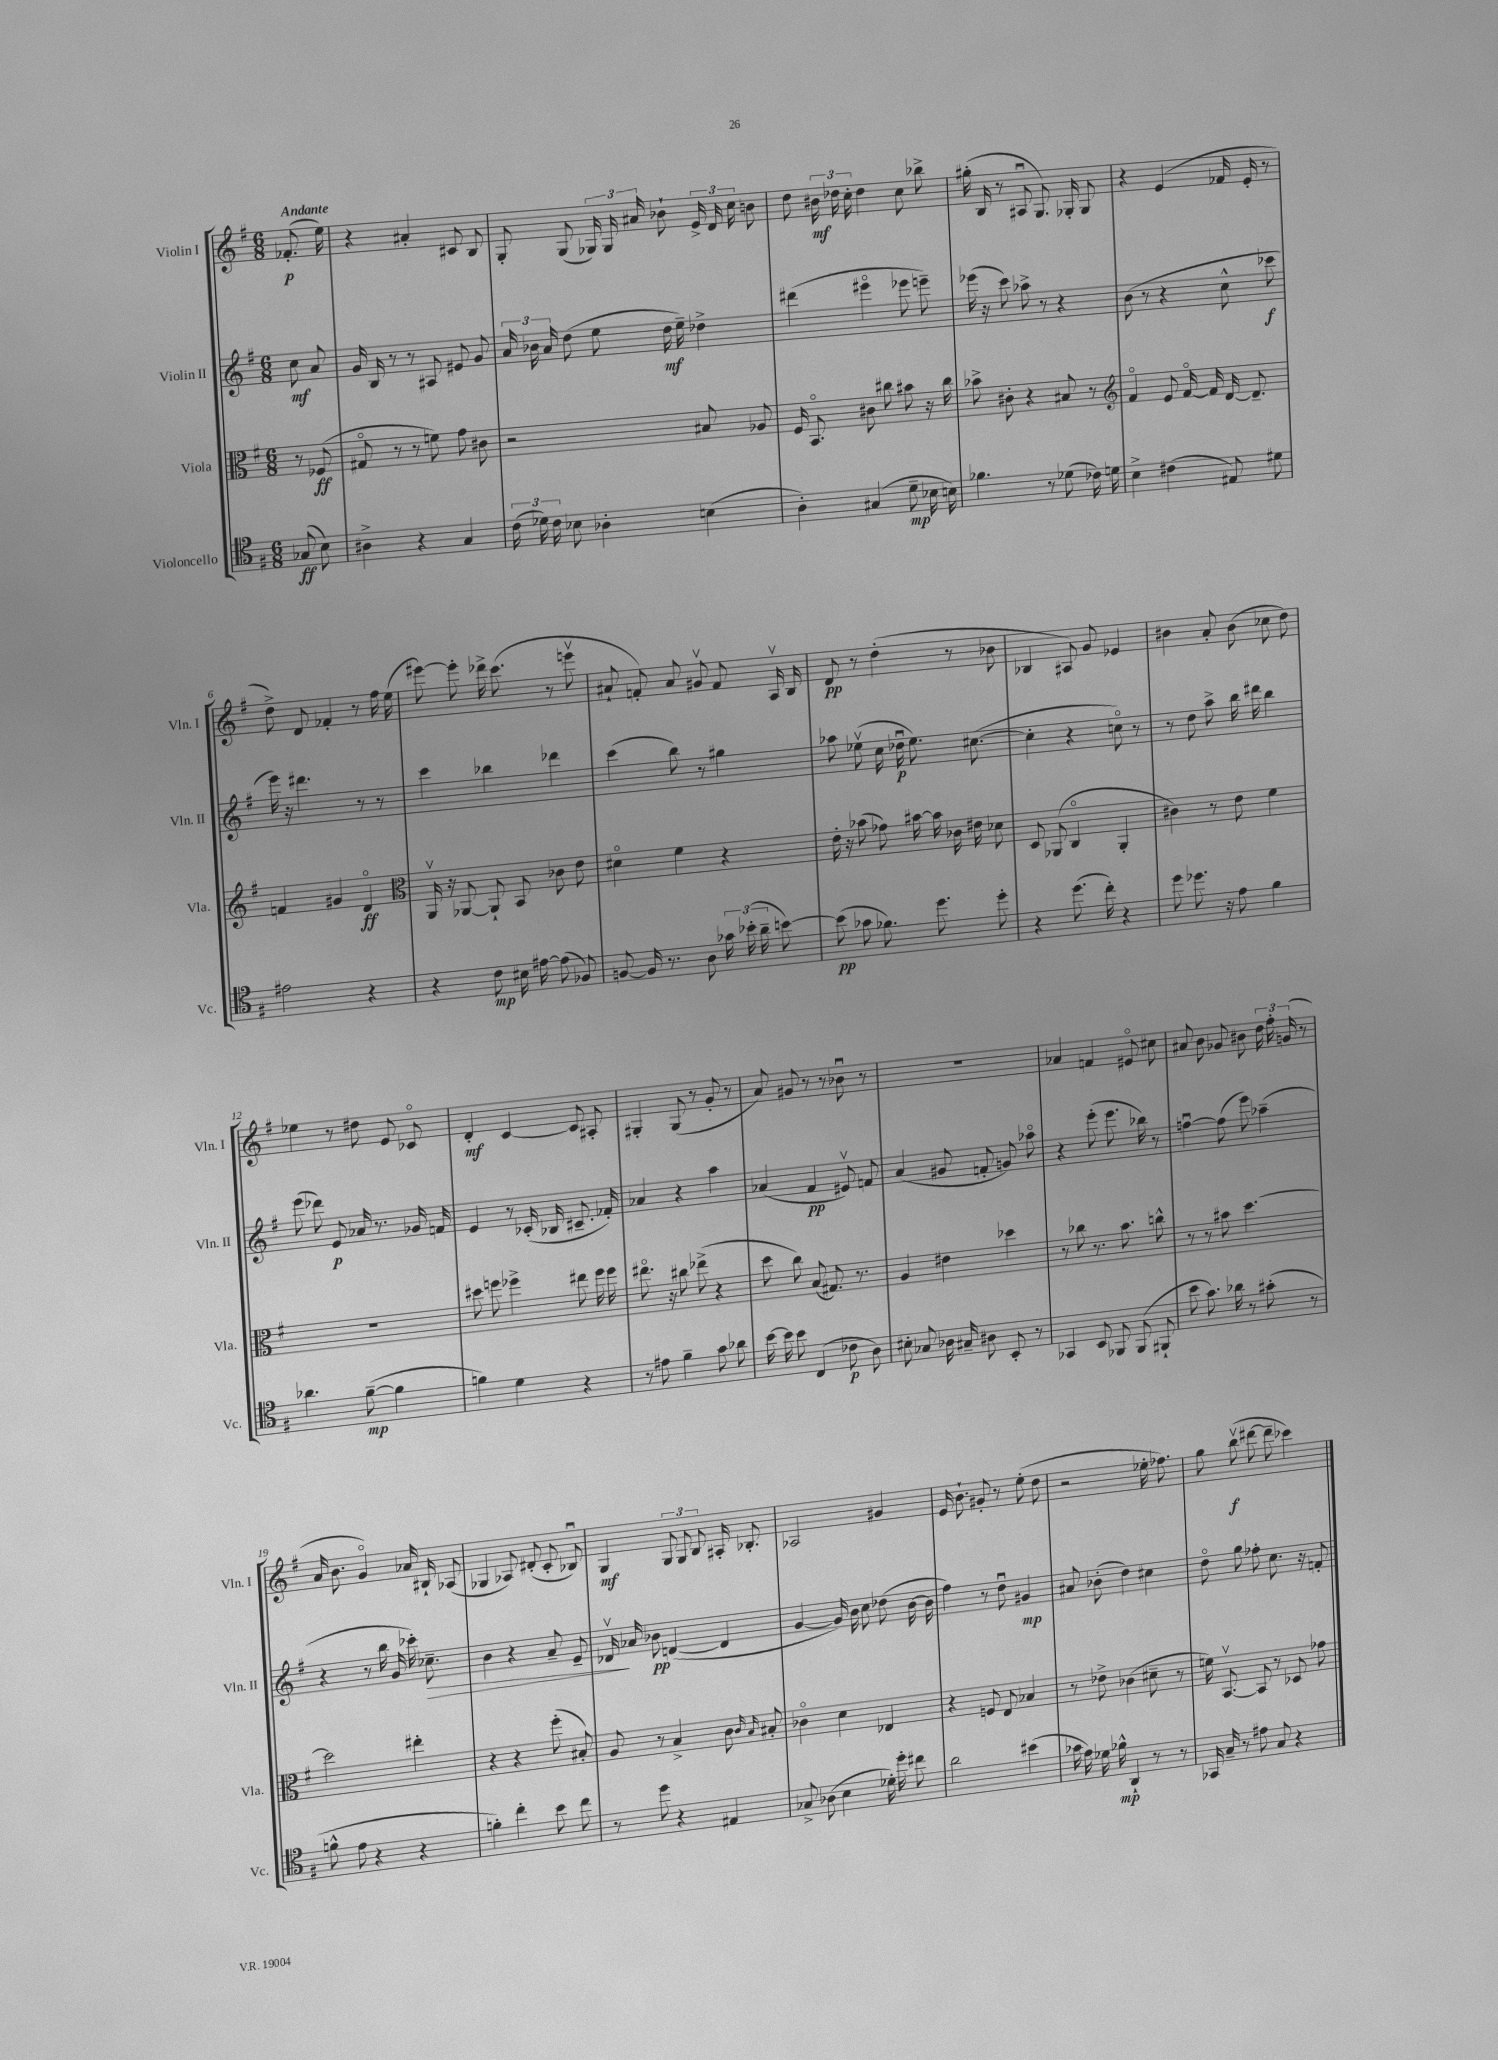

**kern	**kern	**kern	**kern
*staff4	*staff3	*staff2	*staff1
*clefC4	*clefC3	*clefG2	*clefG2
*k[f#]	*k[f#]	*k[f#]	*k[f#]
*M6/8	*M6/8	*M6/8	*M6/8
(8G-	8r	8cc	(8.f-'
8B)	(8F-	8a	.
.	.	.	16ee)
=	=	=	=
4A#^	8G#o	16g	4r
.	.	16B	.
.	8r	8r	.
4r	8r	8r	4a#'
.	8f)	8A#	.
4G	8g	8e#	8c#
.	8c#	8g	8B
=	=	=	=
(24c	2r	24a	8G'
24d-)	.	24b-	.
24c	.	24a	.
8B-	.	(8dd	(8G
4A-'	.	8ee	24G-)
.	.	.	24G-
.	.	.	24a#
.	.	16dd	8b-`
.	.	16ee~)	.
(4B	8B#	4dd-^	24e^
.	.	.	24d
.	.	.	24cc
.	8A-	.	8b
=	=	=	=
4A')	16F#	(4ddd#	8dd
.	8.BBo	.	.
.	.	.	24b#
.	.	.	24dd-
.	.	.	24cc'
(4G#	8c#	4eee#o	4dd-
.	8cc#	.	.
8d~	8b#	8eee-	8cc
16B-	16r	8eee~)	8bb-^
16B)	16cc#	.	.
=	=	=	=
4.f-	8b-^	(16eee-	(16gg#'
.	.	16r	16B
.	8c#'	8ccc)	8r
.	4r	8aa-^	8A#u
8r	.	8r	8.G)
(8d-	8B#	4r	.
.	.	.	16G-'
16c-)	8r	.	8G-
16d	.	.	.
=	=	=	=
*	*clefG2	*	*
4B^	4f#o	(8b	4r
.	.	8r	.
(4c#	8e	4r	(4e
.	[16f#o	.	.
.	16f#]	.	.
8E#)	[16d	8cc^^	16f-
.	8.d~]	.	16e'
8d#	.	8ccc-	8r
=	=	=	=
2e#	4f	16eee)	8dd^)
.	.	16r	.
.	.	4.ddd#	8d
.	4g#	.	4f-'
4r	4do	8r	8r
.	.	8r	16ff#
.	.	.	(16ee
=	=	=	=
*	*clefC3	*	*
4r	16AAv	4ccc	[8eee#)
.	16r	.	.
.	[8AA-	.	8eee#']
8c	8AA-`]	4bb-	16ddd-^
.	.	.	(8.ccc
16B#	8BB	.	.
[16e#	.	.	.
(8e#]	8c-	4ddd-	8r
8F-)	8e	.	8eeev
=	=	=	=
[8F	4d#o	(4ccc	8a#`
16F]	.	.	8f')
8.r	.	.	.
.	4f#	8bb)	8a#
8A	.	8r	8g#v
24g-	4r	4gg#	8f
(24b-'	.	.	.
24a~	.	.	.
[8b)	.	.	16Av
.	.	.	16B
=	=	=	=
(8b]	16e'	8aa-	8d
.	16r	.	.
8g-	(8b-	(8ee-v	8r
8.f-)	8g-)	16cc	(4dd'
.	.	16dd-u	.
.	[16b#	8.ee-)	.
8.dd	16b#]	.	.
.	16c-	.	8r
.	16e#	([8.cc#	.
8dd'	8d-	.	8b-
=	=	=	=
4r	8D	4cc#']	4B-
.	(8AA-	.	.
(8.dd	4Co	4r	8A#)
.	.	.	8g
16cc')	.	.	.
4r	4AA-'	8cco)	4e-
.	.	8r	.
=	=	=	=
8dd	4c#)	8r	4b#
8.dd-	.	8dd	.
.	8r	8aa^	8a'
16r	.	.	.
8e	8e	16bb	(8b#
.	.	16ddd#	.
4f#	4f#	4bb	8cc-
.	.	.	8dd)
=	=	=	=
4.a-	2.r	(8eee	4ee-
.	.	8ddd-)	.
.	.	8e	8r
([8f#~	.	16a-	8dd#
.	.	8.r	.
4f#]	.	.	8e
.	.	16g-	8c-o
.	.	16f	.
=	=	=	=
4f)	8dd#	4e	4d'
.	8ff	.	.
4d	4ff-^	8r	[4c
.	.	(16c-'	.
.	.	16B-	.
4r	8ee#	8.c#~	8c]
.	16ff-	.	8A#'
.	16ff-	16f-')	.
=	=	=	=
8r	8.ee#o	4a-	4G#'
8e#	.	.	.
.	16r	.	.
4f#~	8cc#	4r	(8G#
.	(8ee-^	.	8r
8g	4r	4aa	8g'
8a-	.	.	8r
=	=	=	=
[16b	8dd	(4a-	8a)
16b]	.	.	.
8b	8cc)	.	8g#
(4C	(8B	4f#	8r
.	8.G#)	.	8r
8c-	.	8e#v)	8b-u
.	8.r	.	.
8A)	.	8f	8r
=	=	=	=
8B#'	4A	(4a	2.r
8G-	.	.	.
16A-	4e#	8g#	.
16G#~	.	.	.
8A#	.	8f'	.
8BB'	4dd-	8g)	.
8r	.	8aa-o	.
=	=	=	=
4GG-	8r	4r	4a-
.	8cc-	.	.
8BB	8.r	(8eee'	4f
8FF-	.	8.eee	.
.	8.b	.	.
(8FF-	.	.	8e#o
.	.	16bb-)	.
8FF#`	8cc^^	8r	8cc#
=	=	=	=
8b	8r	[4ffu	8a#
8.g)	8r	.	8b
.	8b#	(8ff]	8g-
16a-	.	.	.
8r	[4.dd	8eee)	8b#
(8g#'	.	(4aa-~	24dd
.	.	.	24ff#'
.	.	.	(24g
8r	.	.	8r
=	=	=	=
8f^^	2dd]	4r	16a
.	.	.	8.b
8e	.	.	.
4r	.	8r	4go)
.	.	16bb	.
.	.	16g	.
4r	4ee#'	16ccc-')	16a-
.	.	8.cc-~	16B#`
.	.	.	(8A-
=	=	=	=
4f')	4r	4b	4G-
4cc'	4r	4r	8A-)
.	.	.	(8d#'
8b	(8ff#'	8a~	8c'
8cc	8B#')	8e~	8B-u)
=	=	=	=
8r	8A	16d-v	4G
.	.	16a-	.
8dd	8r	8b-	.
4r	4B^	([4d	12G
.	.	.	12G
.	.	.	12B
4E#	8c	4d]	16A#'
.	.	.	8.B-'
.	16qqc	.	.
.	16qqB	.	.
.	8B#'	.	.
=	=	=	=
8G-^	4c-o	[4g	2A-
(8A-	.	.	.
4B	4d	16g])	.
.	.	16b	.
.	.	8cc	.
16d-')	4E-	(8dd-	4g#
16dd'	.	.	.
8cc#	.	[16b	.
.	.	16b]	.
=	=	=	=
2a	4r	4ff#)	16e
.	.	.	8.b`
.	8F	8r	8g#'
.	8E	8ddu	8r
(4b#	4B-	4g#	(8ee'
.	.	.	8dd
=	=	=	=
16g-	8r	8a#	2r
16e)	.	.	.
16d-	8e-^	(8b-'	.
16f-^^	.	.	.
4AA`	(4c-	4dd)	.
8r	8d#~	4cc#	16ee-'
.	.	.	8.ff-)
8r	8r	.	.
=	=	=	=
16GG-	16f)	8ddo	8gg
16G~	[8.BBv	.	.
8r	.	8gg	(8bbv
8e#	8BB]	8ff-'	[8ddd#
8G	8r	8.cc	8ddd#~]
4r	8D-	.	4ccc-)
.	.	16r	.
.	8g-	8f'	.
==	==	==	==
*-	*-	*-	*-
